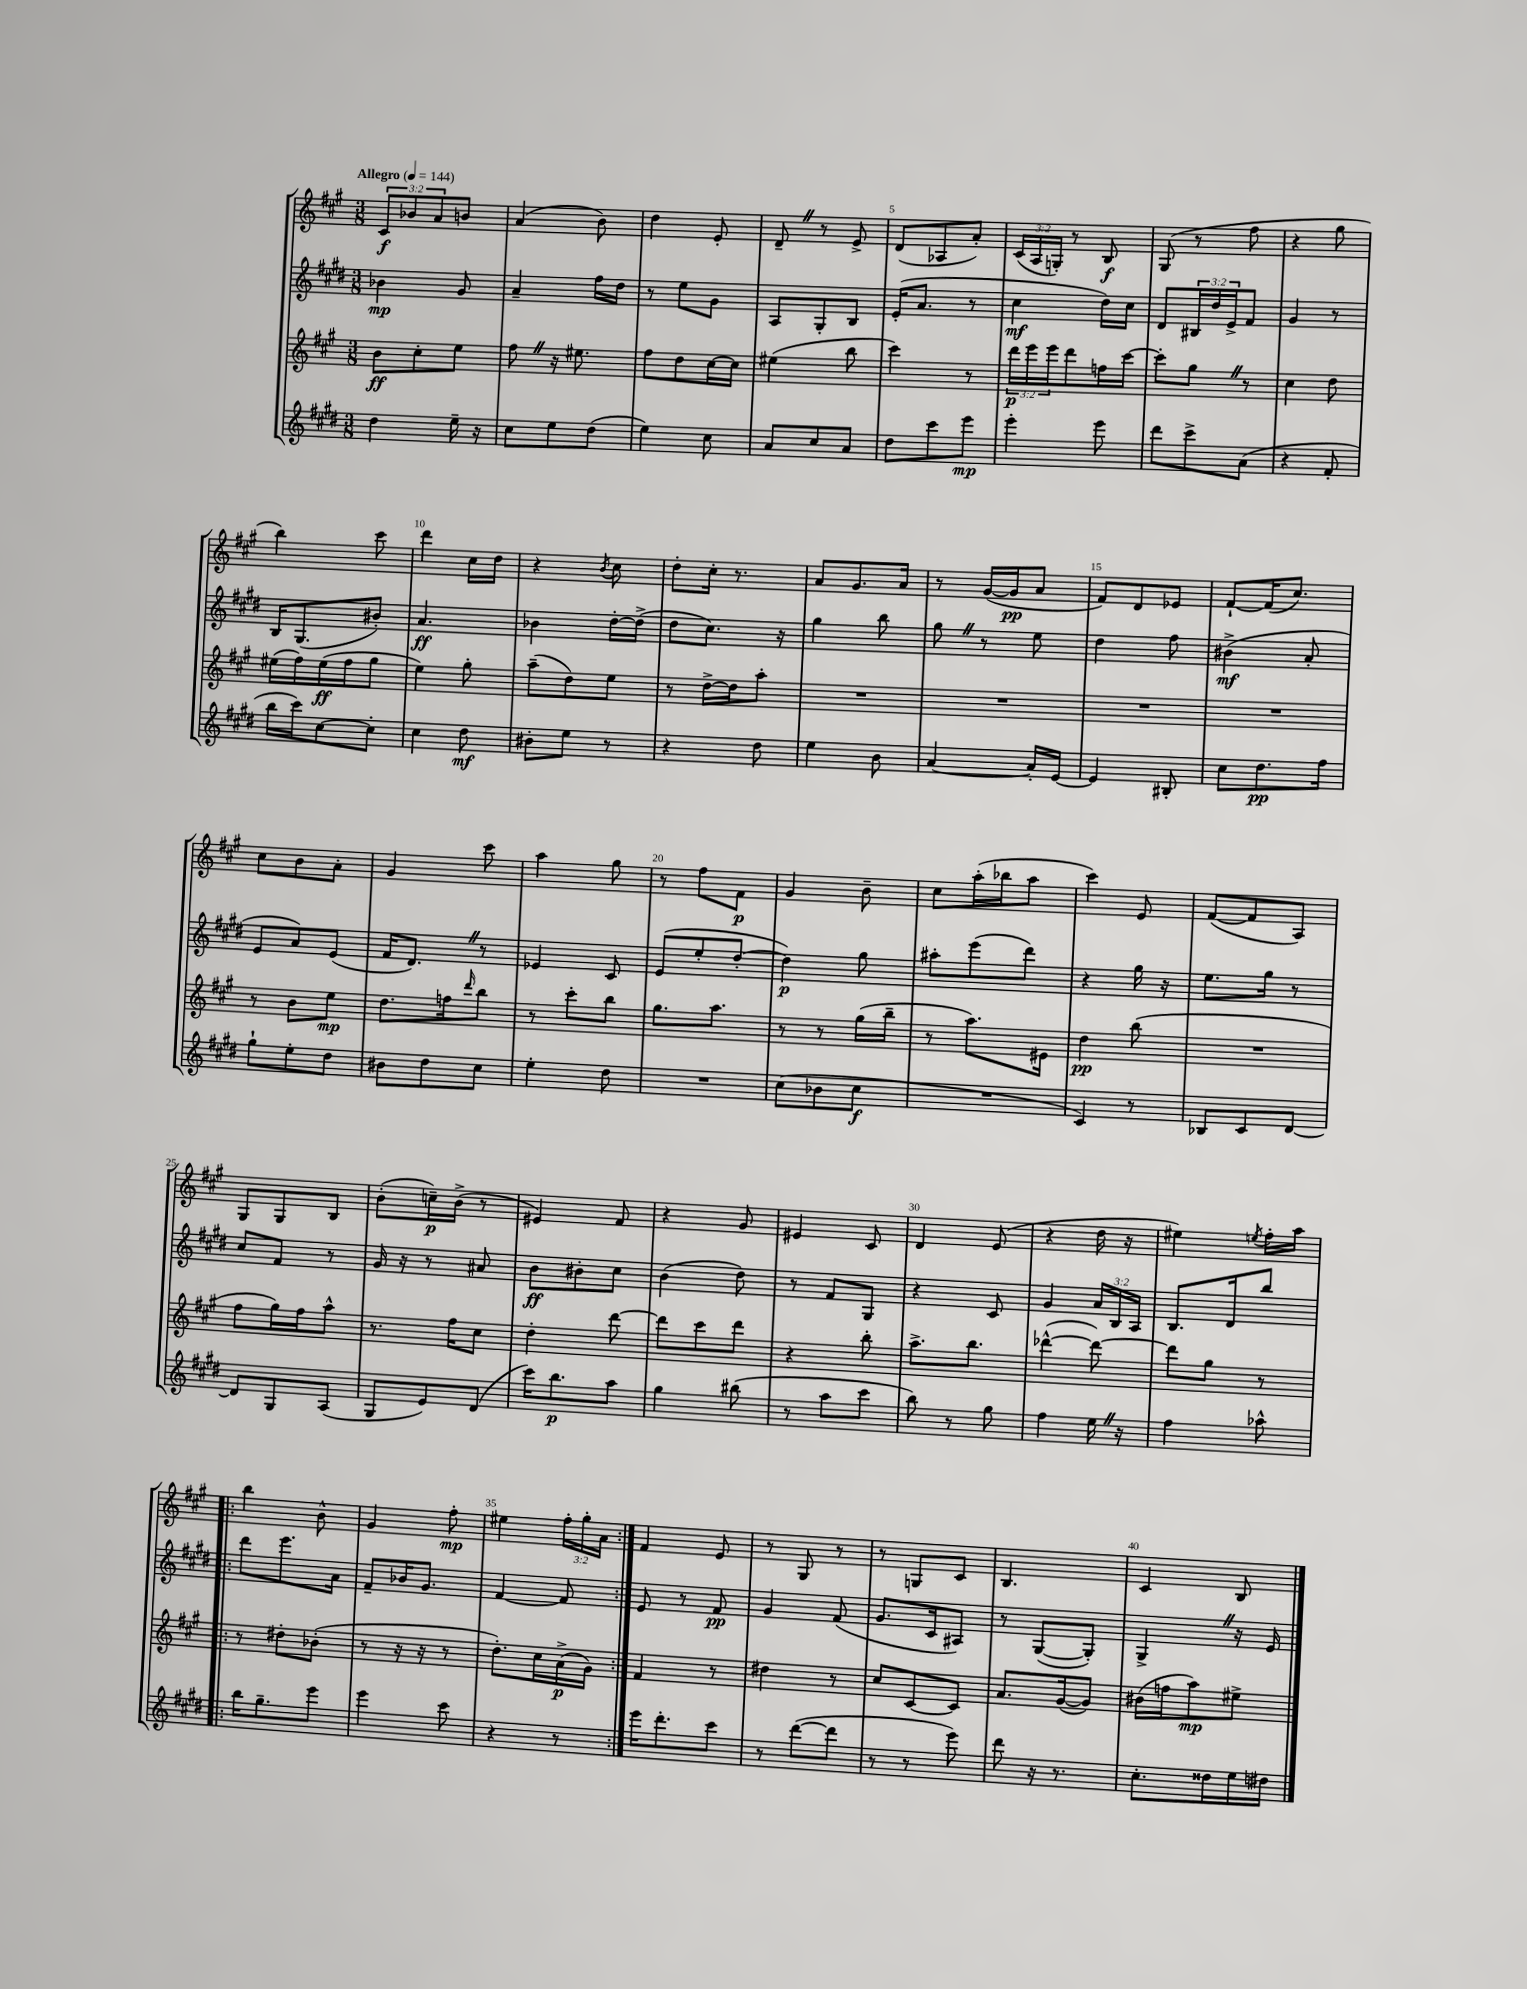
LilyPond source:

<<
\new StaffGroup <<
\new Staff = "s0" {
    \clef treble \key a \major \numericTimeSignature \time 3/8 \override Staff.TupletNumber.text = #tuplet-number::calc-fraction-text \tempo "Allegro" 4 = 144
    \tuplet 3/2 { cis'8\f bes'8 a'8 } b'8 |
    a'4( b'8) |
    d''4 e'8-. |
    d'8-- \once \override BreathingSign.text = \markup { \musicglyph "scripts.caesura.straight" } \breathe r8 e'8-> |
    d'8( aes8 a'8-.) |
    \tuplet 3/2 { cis'16( a16 g16-.) } r8 b8\f |
    gis8( r8 fis''8 |
    r4 gis''8 |
    b''4) cis'''8 |
    d'''4 cis''16 d''16 |
    r4 \acciaccatura { b'8 } cis''8 |
    d''8-. cis''16-. r8. |
    a'8 gis'8. a'16 |
    r8 gis'16~( gis'16\pp a'8 |
    fis'8) d'8 ees'8 |
    fis'8~-! fis'16( cis''8.) |
    cis''8 b'8 a'8-. |
    gis'4 cis'''8 |
    a''4 gis''8 |
    r8 fis''8 fis'8\p |
    gis'4 b'8-- |
    cis''8 a''16-.( bes''16 a''8 |
    cis'''4) e'8 |
    fis'8~( fis'8 a8) |
    gis8 gis8 b8 |
    b'8-.( c''16--\p) b'16->( r8 |
    eis'4) fis'8 |
    r4 gis'8 |
    eis'4 cis'8 |
    d'4 e'8( |
    r4 d''16 r16 |
    eis''4) \acciaccatura { e''8 } fis''16-. a''16 |
    \repeat volta 2 { b''4 b'8-^ |
    gis'4 fis''8-.\mp |
    eis''4 \tuplet 3/2 { fis''16-. gis''16-. a'16 } | }
    fis'4 e'8 |
    r8 gis8 r8 |
    r8 g8 cis'8 |
    b4. |
    cis'4 b8 \bar "|." |
}
\new Staff = "s1" {
    \clef treble \key e \major \numericTimeSignature \time 3/8 \override Staff.TupletNumber.text = #tuplet-number::calc-fraction-text
    bes'4\mp gis'8 |
    a'4-- fis''16 dis''16 |
    r8 e''8 gis'8 |
    a8 gis8-. b8 |
    e'16-.( a'8. r8 |
    cis''4\mf dis''16) cis''16 |
    dis'8 \tuplet 3/2 { bis16 dis''16 e'16-> } fis'8 |
    gis'4 r8 |
    b16 gis8.( bis'8-.) |
    a'4.\ff |
    bes'4 dis''16~-. dis''16->( |
    dis''8 cis''8.) r16 |
    gis''4 b''8 |
    gis''8 \once \override BreathingSign.text = \markup { \musicglyph "scripts.caesura.straight" } \breathe r8 e''8 |
    dis''4 fis''8 |
    bis'4->\mf( a'8-. |
    e'8 a'8) e'8( |
    fis'16 dis'8.) \once \override BreathingSign.text = \markup { \musicglyph "scripts.caesura.straight" } \breathe r8 |
    ees'4 cis'8 |
    e'8( e''8-. dis''8~-. |
    dis''4\p) gis''8 |
    ais''8-. e'''8( dis'''8) |
    r4 gis''16 r16 |
    e''8. gis''16 r8 |
    cis''8 fis'8 r8 |
    gis'16 r16 r8 ais'8 |
    b'8\ff bis'8-. cis''8 |
    b'4( dis''8) |
    r8 fis'8 gis8 |
    r4 cis'8 |
    gis'4 \tuplet 3/2 { a'16 b16 a16 } |
    b8. dis'16 b''8 |
    \repeat volta 2 { dis'''8 e'''8. a'16 |
    fis'8-- bes'16 gis'8. |
    fis'4~ fis'8 | }
    e'8 r8 fis'8\pp |
    gis'4 fis'8( |
    gis'8. cis'16 ais8) |
    r8 gis8~( gis8-.) |
    gis4-> \once \override BreathingSign.text = \markup { \musicglyph "scripts.caesura.straight" } \breathe r16 e'16 \bar "|." |
}
\new Staff = "s2" {
    \clef treble \key a \major \numericTimeSignature \time 3/8 \override Staff.TupletNumber.text = #tuplet-number::calc-fraction-text
    b'8\ff cis''8-. e''8 |
    fis''8 \once \override BreathingSign.text = \markup { \musicglyph "scripts.caesura.straight" } \breathe r16 eis''8. |
    fis''8 d''8 cis''16~ cis''16 |
    eis''4( b''8 |
    cis'''4) r8 |
    \tuplet 3/2 { d'''16\p e'''16 e'''16 } d'''8 f''16 cis'''16~ |
    cis'''8-. gis''8 \once \override BreathingSign.text = \markup { \musicglyph "scripts.caesura.straight" } \breathe r8 |
    cis''4 d''8 |
    eis''16( fis''16) eis''16\ff( fis''16 gis''8 |
    e''4) gis''8-. |
    a''8--( d''8) e''8 |
    r8 d''16~-> d''16 a''8-. |
    R4. |
    R4. |
    R4. |
    R4. |
    r8 b'8 e''8\mp |
    d''8. f''16 \grace { d'''16 } b''8 |
    r8 cis'''8-. b''8 |
    gis''8. a''8. |
    r8 r8 gis''16( b''16-- |
    r8 a''8.) eis'16 |
    d''4\pp b''8( |
    R4. |
    fis''8 gis''16) fis''16 a''8-^ |
    r8. fis''16 cis''8 |
    d''4-. d'''8~ |
    d'''8 cis'''8 d'''8 |
    r4 b''8-. |
    a''8.-> b''8. |
    des'''4~-^( des'''8~) |
    des'''8 gis''8 r8 |
    \repeat volta 2 { r8 dis''8-. bes'8-.( |
    r8 r16 r16 r8 |
    d''8.-.) cis''16 a'16->\p( gis'16) | }
    fis'4 r8 |
    dis''4 r8 |
    cis''8 cis'8~ cis'8 |
    a'8. gis'16~( gis'8) |
    bis'16( f''16 a''8\mp) eis''8-> \bar "|." |
}
\new Staff = "s3" {
    \clef treble \key e \major \numericTimeSignature \time 3/8
    dis''4 e''16-- r16 |
    cis''8 e''8 dis''8( |
    e''4) cis''8 |
    a'8 cis''8 a'8 |
    dis''8 cis'''8 e'''8\mp |
    e'''4-. e'''8 |
    dis'''8 cis'''8-> a'8( |
    r4 fis'8-. |
    b''16 cis'''16) cis''8~ cis''8-. |
    cis''4 dis''8\mf |
    bis'8-. e''8 r8 |
    r4 dis''8 |
    e''4 b'8 |
    a'4~ a'16-. e'16~ |
    e'4 bis8-. |
    cis''8 dis''8.\pp fis''16 |
    gis''8-! e''8-. dis''8 |
    bis'8 dis''8 cis''8 |
    e''4-. dis''8 |
    R4. |
    cis''8( bes'8 cis''8\f |
    R4. |
    cis'4) r8 |
    bes8 cis'8 dis'8~ |
    dis'8 gis8 a8( |
    gis8 e'8) dis'8( |
    cis'''16) b''8.\p a''8 |
    gis''4 bis''8( |
    r8 a''8 cis'''8 |
    b''8) r8 gis''8 |
    fis''4 e''16 \once \override BreathingSign.text = \markup { \musicglyph "scripts.caesura.straight" } \breathe r16 |
    fis''4 aes''8-^ |
    \repeat volta 2 { b''16 gis''8.-- e'''8 |
    e'''4 cis'''8 |
    r4 r8 | }
    e'''16 dis'''8.-. cis'''8 |
    r8 dis'''8~( dis'''8 |
    r8 r8 e'''8) |
    dis'''8 r16 r8. |
    cis''8.-. disis''16 e''16 dis''16 \bar "|." |
}
>>
>>
\layout { \context { \Score \override BarNumber.break-visibility = ##(#f #t #t) barNumberVisibility = #(every-nth-bar-number-visible 5) } }
